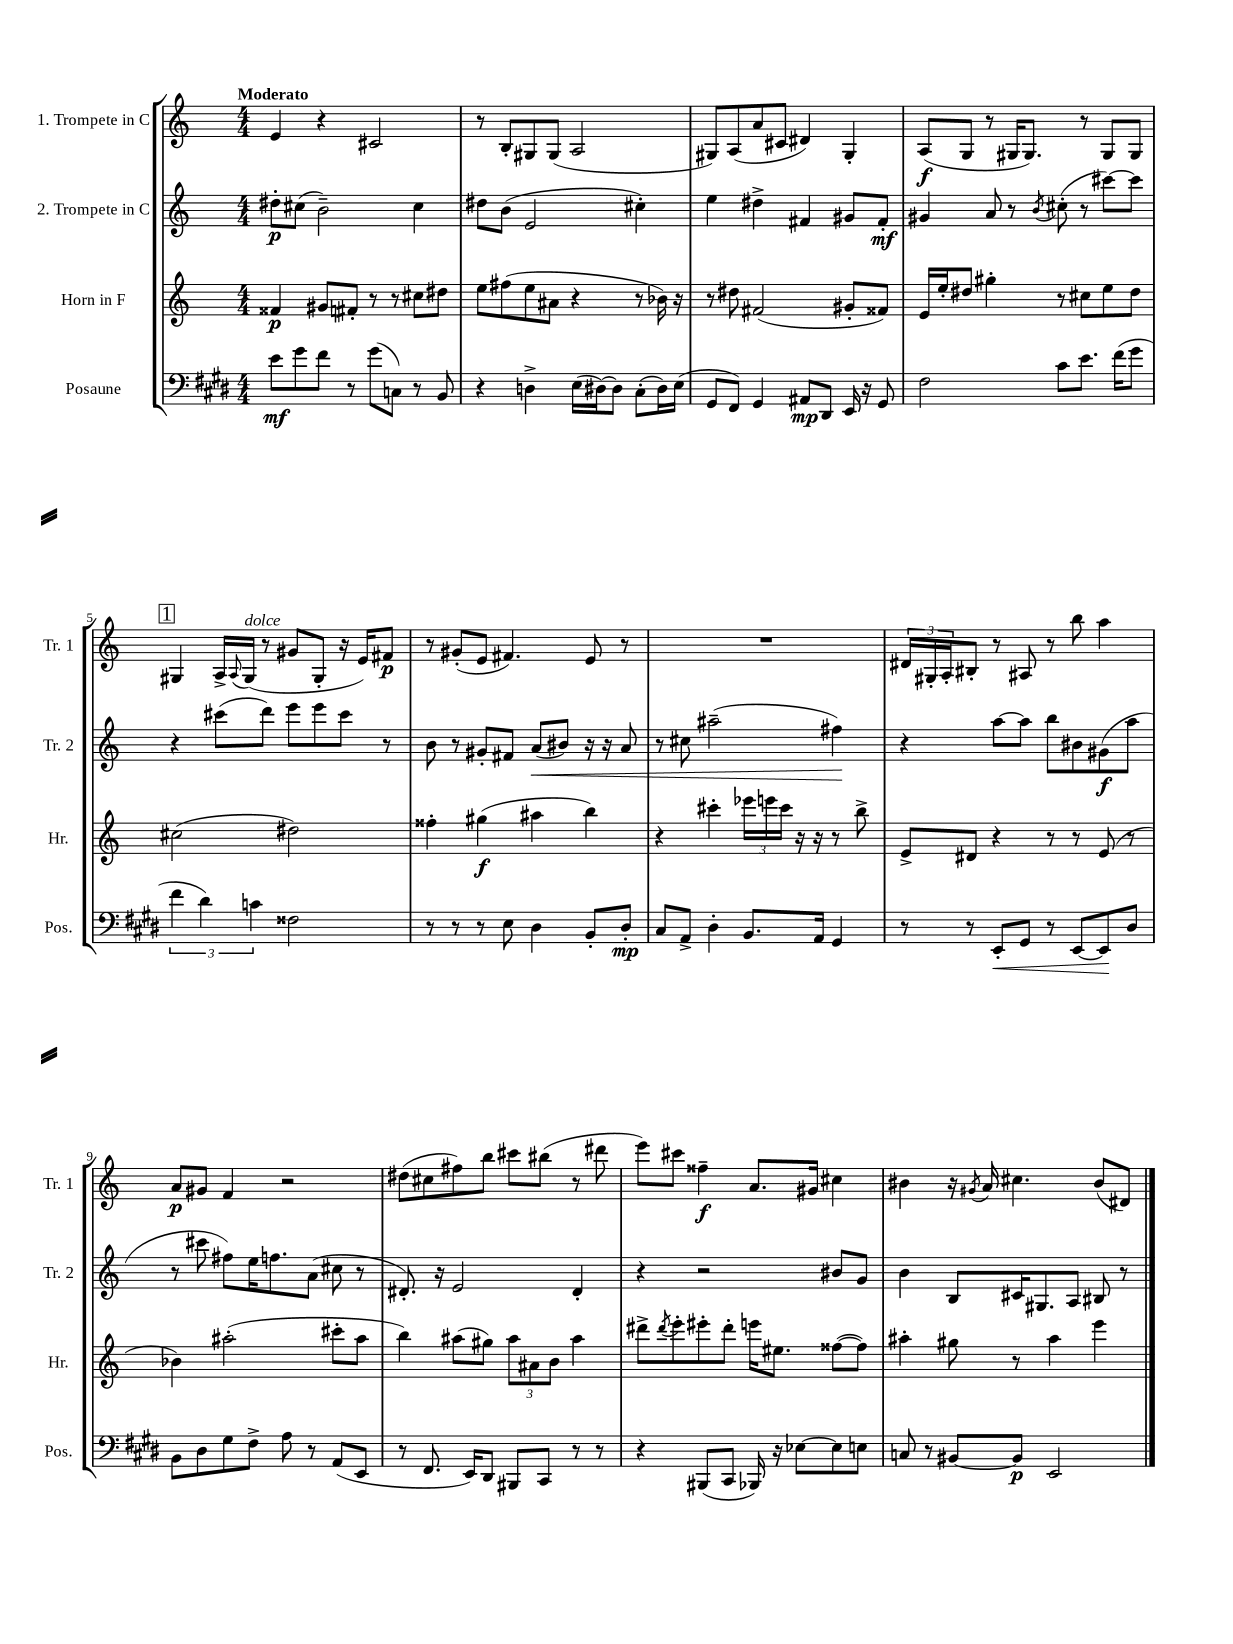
<<
\new StaffGroup <<
\new Staff = "s0" \with { instrumentName = "1. Trompete in C" shortInstrumentName = "Tr. 1" } {
    \clef treble \key c \major \numericTimeSignature \time 4/4 \tempo "Moderato"
    e'4 r4 cis'2 |
    r8 b8-. gis8 gis8( a2 |
    gis8) a8( a'8 cis'8 dis'4) gis4-. |
    a8\f( g8 r8 gis16 gis8.) r8 gis8 gis8 |
    \mark \markup { \box "1" } gis4 a16-> \appoggiatura { a8 } gis16^\markup { \italic "dolce" }( r8 gis'8 gis8-. r16 e'16) fis'8\p |
    r8 gis'8-.( e'8 fis'4.) e'8 r8 |
    R1 |
    \tuplet 3/2 { dis'16 gis16-. a16-. } bis8-. r8 ais8 r8 b''8 a''4 |
    a'8\p gis'8 f'4 r2 |
    dis''8( cis''8 fis''8) b''8 cis'''8 bis''8( r8 dis'''8 |
    e'''8) cis'''8 fisis''4--\f a'8. gis'16 cis''4 |
    bis'4 r16 \acciaccatura { gis'8 } a'16 cis''4. bis'8( dis'8) \bar "|." |
}
\new Staff = "s1" \with { instrumentName = "2. Trompete in C" shortInstrumentName = "Tr. 2" } {
    \clef treble \key c \major \numericTimeSignature \time 4/4
    dis''8-.\p cis''8( b'2--) cis''4 |
    dis''8 b'8( e'2 cis''4-.) |
    e''4 dis''4-> fis'4 gis'8 fis'8-.\mf |
    gis'4 a'8 r8 \acciaccatura { b'8 } cis''8-.( r8 cis'''8~) cis'''8 |
    \mark \markup { \box "1" } r4 cis'''8( d'''8) e'''8 e'''8 cis'''8 r8 |
    b'8 r8 gis'8-. fis'8 a'8\<( bis'8) r16 r16 a'8 |
    r8 cis''8 ais''2--( fis''4\!) |
    r4 a''8~ a''8 b''8 bis'8 gis'8\f( a''8 |
    r8 cis'''8 fis''8) e''16 f''8. a'8( cis''8 r8 |
    dis'8.-.) r16 e'2 dis'4-. |
    r4 r2 bis'8 g'8 |
    b'4 b8 cis'16 gis8. a8 bis8 r8 \bar "|." |
}
\new Staff = "s2" \with { instrumentName = "Horn in F" shortInstrumentName = "Hr." } {
    \clef treble \key c \major \numericTimeSignature \time 4/4
    fisis'4\p gis'8 fis'8-. r8 r8 cis''8 dis''8 |
    e''8 fis''8( e''8 ais'8 r4 r8 bes'16) r16 |
    r8 dis''8 fis'2( gis'8-. fisis'8) |
    e'16 e''16-. dis''8 gis''4-. r8 cis''8 e''8 dis''8 |
    \mark \markup { \box "1" } cis''2( dis''2) |
    fisis''4-. gis''4\f( ais''4 b''4) |
    r4 cis'''4-. \tuplet 3/2 { ees'''16 e'''16 cis'''16 } r16 r16 r8 b''8-> |
    e'8-> dis'8 r4 r8 r8 e'8( r8 |
    bes'4) ais''2-.( cis'''8-. ais''8 |
    b''4) ais''8( gis''8) \tuplet 3/2 { ais''8 ais'8 b'8 } ais''4 |
    dis'''8-> \acciaccatura { dis'''8 } e'''8-. eis'''8-. dis'''8-. e'''16 eis''8. fisis''8~( fisis''8) |
    ais''4-. gis''8 r8 ais''4 e'''4 \bar "|." |
}
\new Staff = "s3" \with { instrumentName = "Posaune" shortInstrumentName = "Pos." } {
    \clef bass \key e \major \numericTimeSignature \time 4/4
    e'8\mf gis'8 fis'8 r8 gis'8( c8) r8 b,8 |
    r4 d4-> e16( dis16~) dis8 cis8-.( dis16) e16( |
    gis,8 fis,8) gis,4 ais,8\mp dis,8 e,16 r16 gis,8 |
    fis2 cis'8 e'8. fis'16( gis'8 |
    \mark \markup { \box "1" } \tuplet 3/2 { fis'4 dis'4) c'4 } fisis2 |
    r8 r8 r8 e8 dis4 b,8-. dis8-.\mp |
    cis8 a,8-> dis4-. b,8. a,16 gis,4 |
    r8 r8 e,8-.\< gis,8 r8 e,8~ e,8\! dis8 |
    b,8 dis8 gis8 fis8-> a8 r8 a,8( e,8 |
    r8 fis,8. e,16) dis,8 bis,,8 cis,8 r8 r8 |
    r4 bis,,8( cis,8 bes,,16) r16 ees8~ ees8 e8 |
    c8 r8 bis,8~ bis,8\p e,2 \bar "|." |
}
>>
>>
